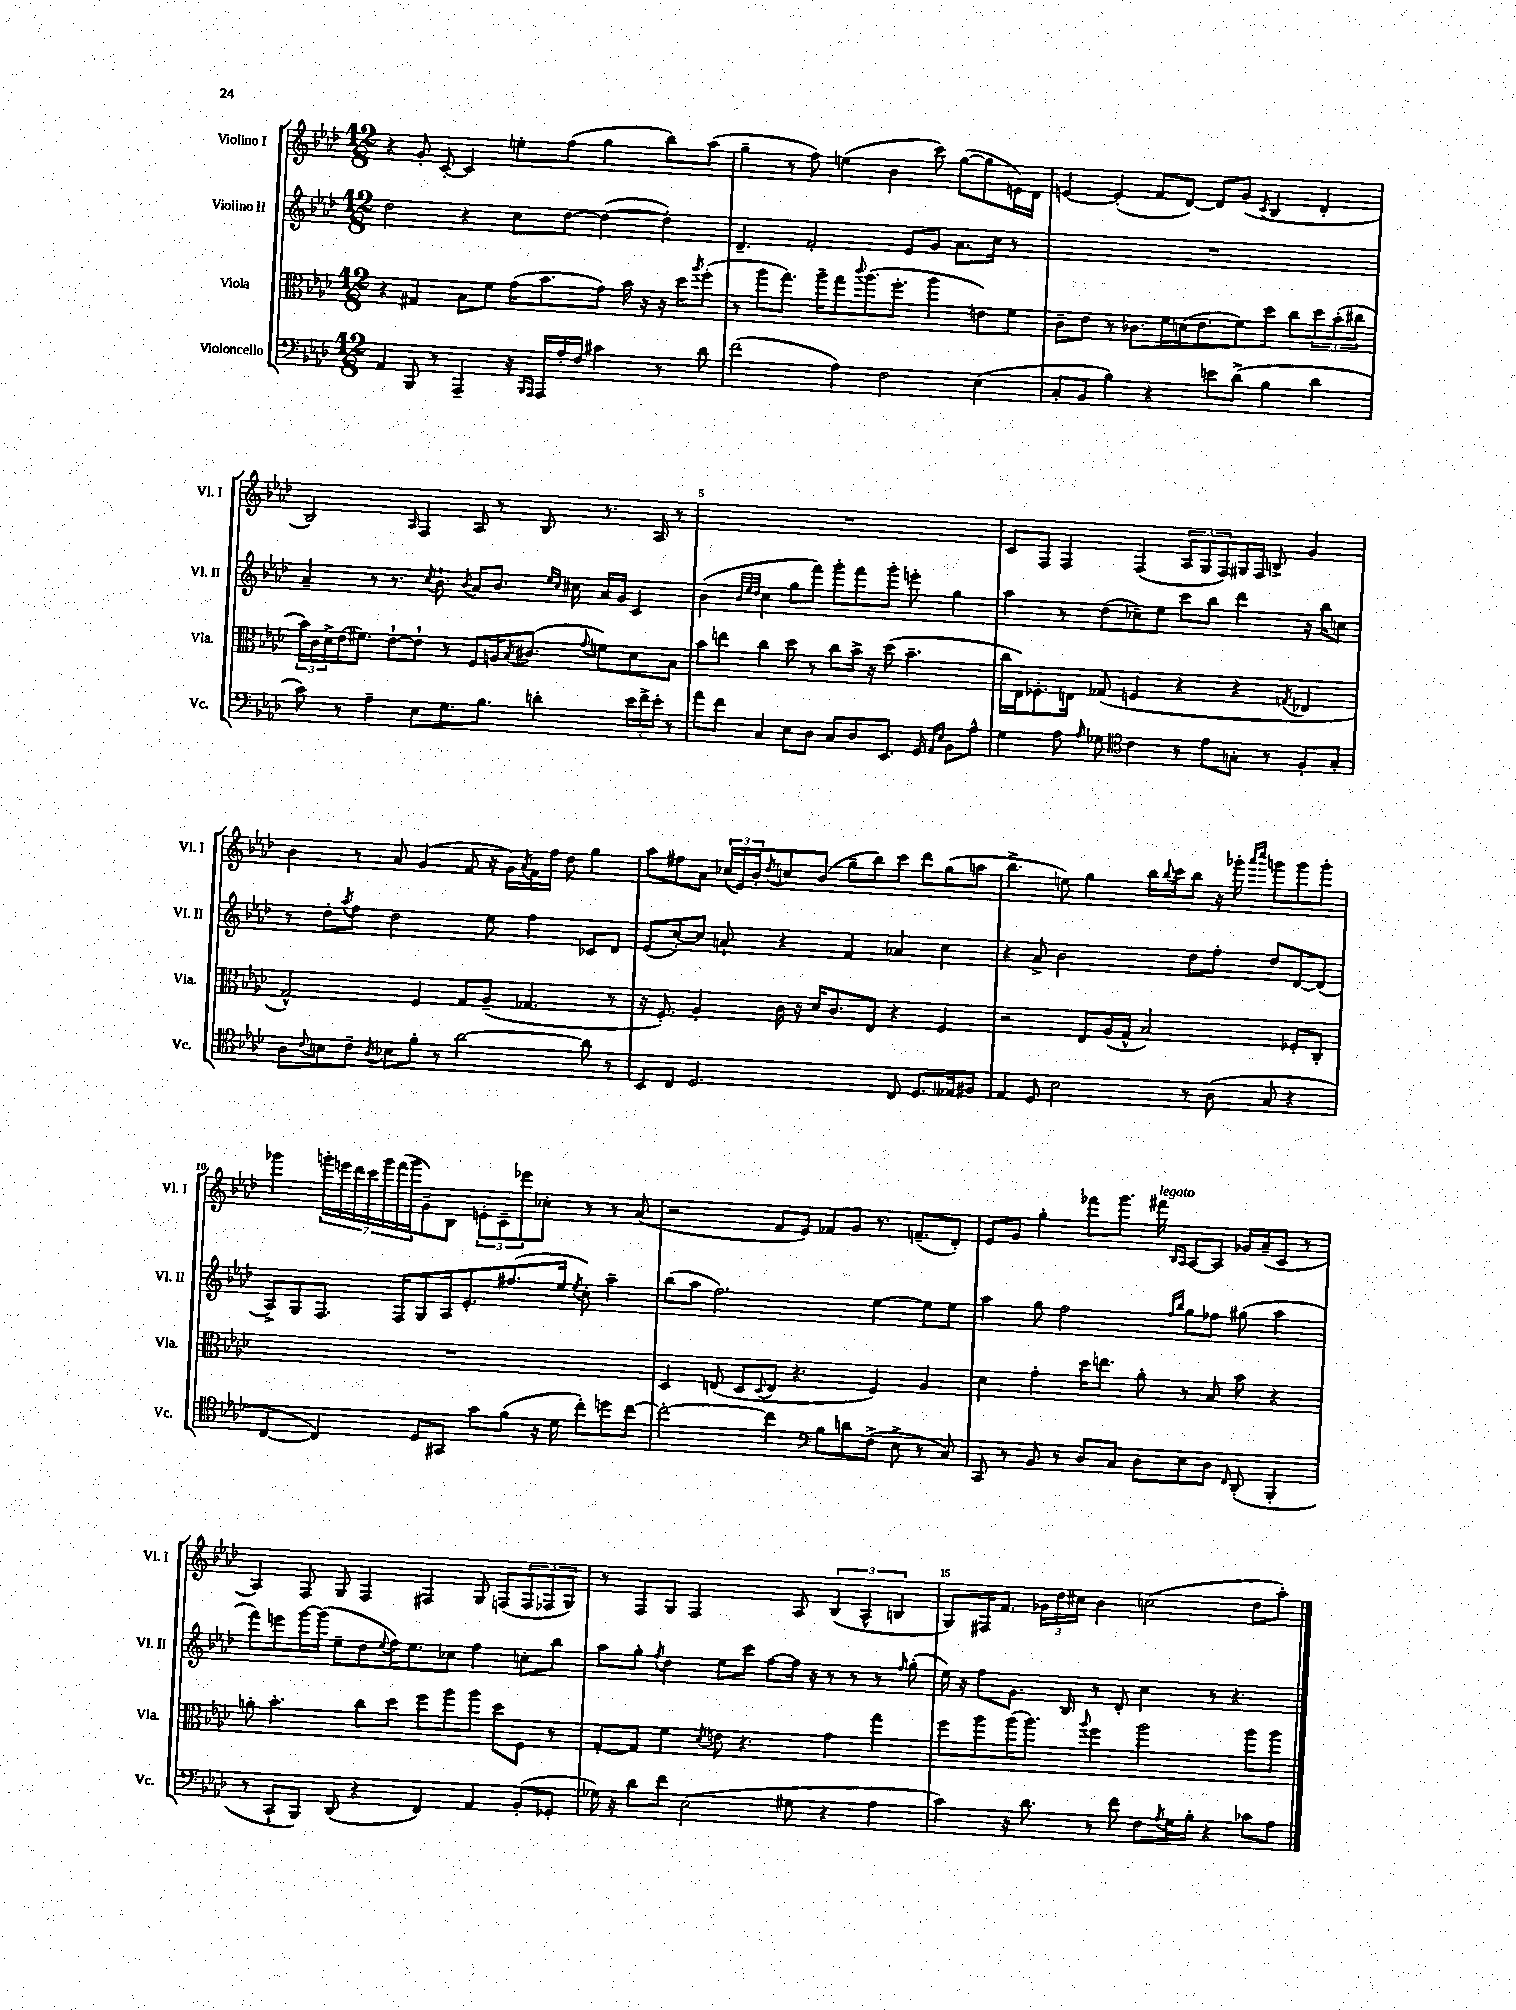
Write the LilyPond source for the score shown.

<<
\new StaffGroup <<
\new Staff = "s0" \with { instrumentName = "Violino I" shortInstrumentName = "Vl. I" } {
    \clef treble \key aes \major \numericTimeSignature \time 12/8
    r4 g'8-. c'8~-. c'4 e''8-. f''8( g''4 bes''8) aes''8( |
    g''4-- r8 f''8) e''4( bes'4 c'''8) g''8~( g''8 e'16) des'16 |
    e'4~ e'4-.( f'8 des'8~) des'8 g'8( \acciaccatura { c'8 } bes4 des'4-. |
    bes2) \grace { aes16 } f4 aes8 r8 bes8 r8. aes16 r8 |
    R1. |
    c'8 f8 f4 f4( \tuplet 3/2 { aes8 g8 f8) } gis16 f16 b8-> g'4 |
    bes'4 r8 aes'8 g'4( f'8 r16 g'16) \acciaccatura { aes'8 } f'16 f''16 des''8 g''4 |
    aes''8 fis''8 aes'8 \tuplet 3/2 { ces''16( ees'16) bes'16-. } \acciaccatura { des''8 } c''8 bes'8( g''8-- bes''8) c'''8 des'''8 g''8( a''8 |
    bes''4.-> e''8) g''4 bes''16 \appoggiatura { bes''8 } c'''16 bes''8 r16 ges'''16-. \grace { aes'''16 c''''16 } g'''8 g'''8 g'''8-. |
    ges'''4 \tuplet 7/4 { g'''16-. e'''16 des'''16 c'''16 g'''16 f'''16( g'''16 } g'8--) bes8 \tuplet 3/2 { e'8-. c'8-- ees'''8 } ces''8-. r8 r8 aes'8( |
    r2 f'8 ees'8) fes'8 g'8 r8. f'8.--( des'8-.) |
    ees'8 g'8 g''4-. fes'''8 g'''8. fis'''16^\markup { \italic "legato" } \grace { bes16 aes16 } aes8~ aes8 ges'16 aes'16--( c'8 r8 |
    aes4) f8 g8 f4 fis4 g8 f8( \tuplet 3/2 { f8 fes8 g8) } |
    r8 f8 g8 f2 aes8 \tuplet 3/2 { bes4( aes4-^ b4 } |
    g8) fis16 f'8. \tuplet 3/2 { ges'16 des''16 cis''16 } bes'4 c''2( des''8 aes''8-.) \bar "|." |
}
\new Staff = "s1" \with { instrumentName = "Violino II" shortInstrumentName = "Vl. II" } {
    \clef treble \key aes \major \numericTimeSignature \time 12/8
    des''2 r4 c''8 des''8~ des''4~( des''4-.) |
    des'4.-- f'2-. ees'8 g'8 aes'8. c''16 r8 |
    R1. |
    aes'4-- r8 r8. \acciaccatura { c''8 } bes'8.-! \acciaccatura { bes'8 } aes'8 bes'8. \grace { ees''16 c''16 } cis''16 aes'16 g'16 c'4 |
    bes'4( \grace { bes'32 ees''32 des''32 } c''4 g''8 f'''8) g'''8-. f'''8 g'''8-. e'''8-. g''4 |
    aes''4 r8 des''8( ces''8--) ees''8 c'''8 bes''8 des'''4 r16 bes''16 c''8 |
    r8 des''8-. \acciaccatura { aes''8 } f''8 des''2 ees''8 f''4 ces'8 des'8 |
    ees'8( c''8~-.) c''8 a'8-! r4 f'4 aes'4 c''4 |
    r4 aes'8-> bes'2 des''8 f''8-. des''8 des'8~ des'8( |
    aes8->) g8 f8. f16 g8 aes16 ees'8.-. fis''8.( ees''16 \acciaccatura { ees''8 } c''8-.) aes''4-- |
    bes''8( aes''8 f''2.) ees''4~ ees''8 ees''8 |
    aes''4 g''8 f''2 \grace { f''16 bes''16 } g''8 fes''8 gis''8( aes''4 |
    f'''8) e'''8 g'''16~ g'''16( ees''8-- des''8 \appoggiatura { ees''8 } f''16) ees''8. ces''8 f''4 c''8-. bes''8 |
    aes''8 g''8-. \acciaccatura { f''8 } des''4 ees''8 c'''8 f''8~ f''16 r16 r8 r8 r8 \grace { f''16 } g''8-.( |
    ees''16) r16 f''8 g'8. bes16 r8 des'8-. c''4 r8 r4. \bar "|." |
}
\new Staff = "s2" \with { instrumentName = "Viola" shortInstrumentName = "Vla." } {
    \clef alto \key aes \major \numericTimeSignature \time 12/8
    r4 gis4 bes8 f'8 g'16( bes'8. g'8) bes'16 r16 r16 des''16 \acciaccatura { aes''8 } f''8-.( |
    r8 aes''8 g''8.) aes''16-- g''8 \appoggiatura { c'''8 } aes''8.( f''8.-. aes''4 e'8) f'8 |
    c'8-- ees'8 r8 ces'8. f'16 d'16( ees'8. f'8) des''8 c''8 \tuplet 3/2 { des''8 bes'8-.( cis''8 } |
    \tuplet 3/2 { bes'16) c'16 des'16-> } ees'16( fis'8.) ees'8~-! ees'8-! r8 f8 a16 \acciaccatura { bes8 } cis'8.( \appoggiatura { g'8 } f'8) des'8 bes8 |
    bes'8 e''8 c''4 des''8 r8 c''8 bes'16-> r16 des''8( bes'4.-- |
    c''16 ees16) fes8.-. e16 ges8( f4 r4 r4 \acciaccatura { g8 } ees4 |
    g2-^) f4 g8 aes8--( ges4. r8 |
    r16 f8.-.) aes4-. c'16 r16 des'16 c'8. ees8 r4 f4 |
    r2 ees8 aes16( g16-^ bes2) fes8-. c8-. |
    R1. |
    des4 e8( des8 \appoggiatura { des8 } e8 r4. f4) aes4 |
    des'4 g'4-. des''16 e''8. aes'8-. r8 bes8 bes'8 r4 |
    a'8-. bes'4.-. c''8 des''8 f''8 aes''8 aes''8 des''8 f8 r8 |
    g8~-. g8 f'4 \acciaccatura { des'8 } e'8 r4. g'4 g''4 |
    f''8 aes''8 aes''16( aes''8.) \appoggiatura { aes''8 } f''4 aes''2 aes''8 aes''8 \bar "|." |
}
\new Staff = "s3" \with { instrumentName = "Violoncello" shortInstrumentName = "Vc." } {
    \clef bass \key aes \major \numericTimeSignature \time 12/8
    aes,4 bes,,8 r8 aes,,4-- r16 \grace { bes,,16 aes,,16 } aes,,16 aes16-. f16 cis'4 r8 des'8 |
    f'2( aes4) f2 ees4( |
    c8-. bes,8 bes4) r4 e'8 des'8->( bes4 des'4 |
    c'8) r8 aes4-- ees8 g8. bes8. d'4-. \tuplet 3/2 { ees'16 f'16-> ees'16-. } r8 |
    aes'8 f'8 c4 ees8 des8 c8 des8 ees,8. g,16 \grace { aes,16 ees16 } bes,8 aes8-^ |
    g4 aes8 \grace { aes16 } ges8 \clef tenor c'4 r8 ees'8 g8-. r8 f8-. g8-. |
    aes8 \appoggiatura { c'8 } b8 c'8-- \acciaccatura { aes8 } bes8 f'8-. r8 aes'2~ aes'8 r8 |
    bes,8 c8 des2. c8 des8. eeses16 fis8 |
    ees4 des8 bes2 r8 aes8( g8 r4 |
    c4~ c4) des8 gis,8 g'8 f'8( r16 des'16 c''8-.) d''8 c''8~ |
    c''2~-. c''4 \clef bass bes8 d'8 f8->( ees8-> r8 c8) |
    c,8 r8 bes,8 r8 des8 c8 des8 ees8 des8 \grace { f,16 } des,8-.( bes,,4-. |
    r8 c,8-! bes,,8) des,8( r4 f,4) aes,4 bes,8-.( ges,8-. |
    ges16) r16 des'8 f'8 ees2( gis8 r4 aes4 |
    c'4) r16 des'8. r8 f'8 f8 \acciaccatura { aes8 } g16 bes16-. r4 ces'8 aes8 \bar "|." |
}
>>
>>
\layout { \context { \Score \override BarNumber.break-visibility = ##(#f #t #t) barNumberVisibility = #(every-nth-bar-number-visible 5) } }
